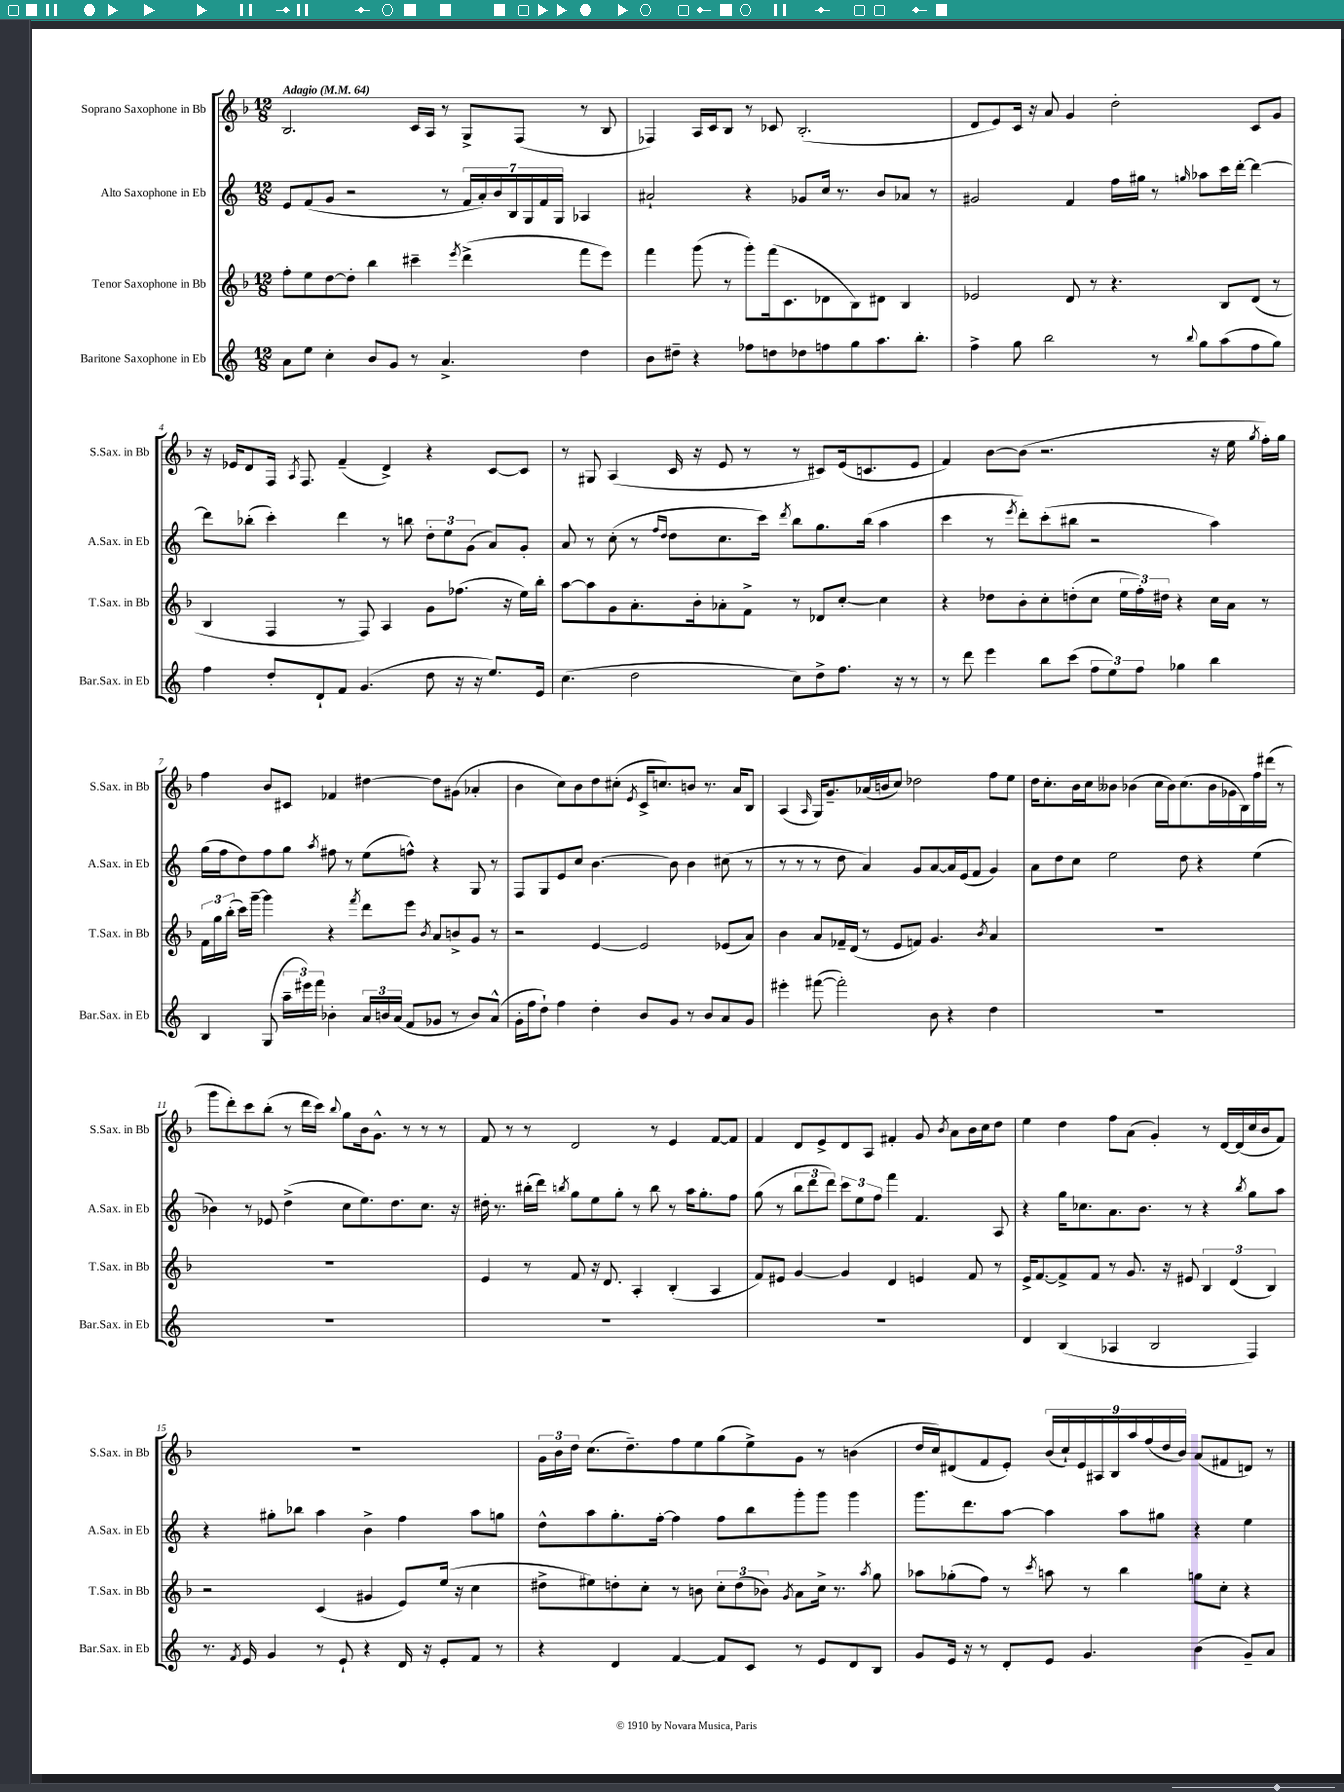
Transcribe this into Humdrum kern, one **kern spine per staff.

**kern	**kern	**kern	**kern
*part4	*part3	*part2	*part1
*staff4	*staff3	*staff2	*staff1
*I"Baritone Saxophone in Eb	*I"Tenor Saxophone in Bb	*I"Alto Saxophone in Eb	*I"Soprano Saxophone in Bb
*I'Bar.Sax. in Eb	*I'T.Sax. in Bb	*I'A.Sax. in Eb	*I'S.Sax. in Bb
*clefG2	*clefG2	*clefG2	*clefG2
*k[]	*k[b-]	*k[]	*k[b-]
*M12/8	*M12/8	*M12/8	*M12/8
*MM64	*MM64	*MM64	*MM64
=1	=1	=1	=1
!	!	!	!LO:TX:a:B:t=Adagio
8a\L	8ff'\L	8e/L	2.B-/
8ee\J	8ee\	(8f/	.
4cc'\	[8dd\	8g/J	.
.	8dd'\J]	2r	.
8b/L	4bb-\	.	.
8g/J	.	.	.
8r	4ccc#X~\	.	16c/LL
.	.	.	16A/JJ
4.a^/	.	8r	8r
.	8qeee/	.	.
.	(4ddd^\	28f/LL	8G^/L
.	.	28a'/)	.
.	.	28b/	.
.	.	28B/	.
.	.	.	(8F/J
.	.	28G/	.
.	.	28f/	.
.	.	28G/JJ	.
4dd\	8fff\L	4A-X/	8r
.	8eee\J)	.	8B-/
=2	=2	=2	=2
8b\L	4fff\	2a#X`/	4F-X/)
8dd#X~\J	.	.	.
4r	(8ggg\	.	16A/LL
.	.	.	16c/J
.	8r	.	8B-/J
8ff-X\L	8ggg'\L)	4r	8r
8ddn\	(16fff\k	.	8c-X/
.	8.c\	.	.
8dd-X\	.	8g-X/L	(2.B-'/
8ffn\	8d-X\	16cc/Jk	.
.	.	8.r	.
8gg\	8B-\)	.	.
8.aa\	8d#X\J	8b/L	.
.	4B-/	8a-X/J	.
8.bb'\J	.	.	.
.	.	8r	.
=3	=3	=3	=3
4ff^\	2e-X/	2g#X/	8d/L
.	.	.	8e/)
8gg\	.	.	16c/Jk
.	.	.	16r
2bb\	.	.	8a/
.	8d/	4f/	4g/
.	8r	.	.
.	4.r	16ff\LL	2dd'\
.	.	16gg#X\JJ	.
8r	.	8r	.
8qqbb/	.	16qqggn/	.
8gg\L	.	8aa-X\L	.
(8aa\	8B-/L	16ccc\L	.
.	.	[16ddd'\JJ	.
8ff\	(8d/J	4ddd\_	8c/L
8gg\J)	8r	.	8g/J
!!LO:LB:g=z
=4	=4	=4	=4
4ff\	4B-/	8ddd\L]	16r
.	.	.	16e-X/KL
.	.	(8bb-X'\J	8d/
8dd'/L	4F/	4ccc'\)	16F/Jk
.	.	.	8qA/
.	.	.	8.F/
8d`/	.	.	.
8f/J	8r	4ddd\	(4f~/
(4.g/	8F/)	.	.
.	4A/	8r	4d^/)
.	.	8bbn\	.
8dd\	8g\L	12dd'\L	4r
.	.	12ee\	.
16r	(8.ff-X\J	.	.
.	.	(12g\J	.
16r	.	.	.
8.ee/L)	.	8a/L)	[8c/L
.	16r	.	.
.	16ee\LL)	8g'/J	8c/J]
16e/Jk	16bb-'\JJ	.	.
=5	=5	=5	=5
(4.cc\	[8aa\L	8a/	8r
.	8aa\]	8r	8G#X/
.	8g\	(8cc'\	(4A/
2dd\	8.a'\	8r	.
.	.	16qqff/LL	.
.	.	16qqdd/JJ	.
.	.	8dd\L	16c/
.	16b-'\k	.	16r
.	8a-X'\	8.cc\	8e/
.	8f^\J	.	8r
.	.	16ccc\Jk)	.
.	.	8qddd/	.
8cc\L)	8r	8bb\L	8r
8dd^\	8d-X/L	8.gg\	8c#X/L)
8.ff\J	[8cc'/J	.	(16e/k
.	.	(16bb\Jk	8.cn/
.	4cc\]	4aa\	.
16r	.	.	.
8r	.	.	8e/J
=6	=6	=6	=6
8r	4r	4ccc\	4f/)
8ddd\	.	.	.
4eee\	8dd-X\L	8r	[8b-\L
.	.	8qeee/	.
.	8b-'\	8ddd'\L)	(8b-\J]
8bb\L	8cc'\	(8ccc'\	2.r
(8ccc\J	(8ddn'\	8bb#X\J	.
12ff\L	8cc\J	2r	.
12ee\)	.	.	.
.	24ee\LL	.	.
12ff\J	24ff'\)	.	.
.	24dd#X\JJ	.	.
4gg-X\	4r	.	.
4bb\	16cc\LL	4aa\)	16r
.	16a\JJ	.	16ee\
.	.	.	8qgg/
.	8r	.	16ff'\LL)
.	.	.	16gg\JJ
!!LO:LB:g=z
=7	=7	=7	=7
4B/	24f\LL	(16gg\LL	4ff\
.	24gg\	.	.
.	.	16ff\J	.
.	(24bb-'\JJ	.	.
.	16ccc\LL)	8dd\)	.
.	[16ggg~\JJ	.	.
(8G/	4ggg\]	8ff\	8b-/L
24aa~\LL	.	8gg\J	8c#X/J
24eee#X\)	.	.	.
24fff\JJ	.	.	.
.	.	8qaa/	.
4b-X'\	4r	8ff#X\	4f-X/
.	.	8r	.
.	8qfff/	.	.
24a/LL	8ddd\L	(8ee\L	[4dd#X\
24bn/	.	.	.
(24a/JJ	.	.	.
8f/L	8eee\J	8ffn^^\J)	.
.	8qb-/	.	.
8g-X/J	8a/L	4r	8dd#\L]
8r	8bn^/	.	(8g#X\J
8b/L)	8g/J	8G/	4a-X'/
(8a^^/J	8r	8r	.
=8	=8	=8	=8
16g'\LL	2r	8F/L	4b-\
16ff\J	.	.	.
8dd`\J)	.	8G/	.
4ff\	.	8e/	8cc\L)
.	.	8cc/J	8b-\
4dd'\	[4e/	[4.b\	8dd\
.	.	.	(8cc#X'\J
.	.	.	8qe/
8b/L	2e/]	.	16c^/KL
.	.	.	8.ccn/)
8g/J	.	8b\]	.
8r	.	4b\	8bn/J
8b/L	.	.	8.r
8a/	(8e-X/L	(8cc#X\	.
.	.	.	16a/KL
8g/J	8a/J)	8r	8B-/J
=9	=9	=9	=9
4eee#X'\	4b-\	8r	(4A/
.	.	8r	.
.	.	.	16qqA/
([8fff#X\	8a/L	8r	16G/KL)
.	.	.	8.g~/
2fff#'\])	16f-X~/L	8dd\	.
.	(16d/JJ	.	.
.	8r	4a/)	(16a-X/L
.	.	.	16bn/J
.	8e/L	.	8cc/J)
.	8fn/J)	8g/L	2dd-X\
8b\	4.g/	[8a/	.
4r	.	16a/L]	.
.	.	(16e/J	.
.	.	8f/J	.
.	8qb-/	.	.
4dd\	4a/	4g/)	8ff\L
.	.	.	8ee\J
=10	=10	=10	=10
1.r	1.r	8a\L	16dd\KL
.	.	.	8.cc'\
.	.	8dd\	.
.	.	8cc\J	16b-\L
.	.	.	16cc\J
.	.	2ee\	8b--X\J
.	.	.	(4b-X\
.	.	.	16cc\LL
.	.	.	16b-\J)
.	.	8dd\	(8.cc\
.	.	4r	.
.	.	.	16b-\L
.	.	.	16g-X\
.	.	.	16B-\)
.	.	(4ee\	16ff\
.	.	.	(16ddd#X\JJ
.	.	.	8r
!!LO:LB:g=z
=11	=11	=11	=11
1.r	1.r	4b-X\)	8ggg\L
.	.	.	8ddd'\)
.	.	8r	8ccc\
.	.	8e-X/	(8bb-'\J
.	.	(4dd^\	8r
.	.	.	16ddd\LL
.	.	.	16ccc\JJ)
.	.	.	8qqbb-/
.	.	8cc\L	8gg\L
.	.	8.ee\)	16b-\k
.	.	.	8.g^^\J
.	.	8.dd\	.
.	.	.	8r
.	.	8.cc\J	8r
.	.	.	8r
.	.	16r	.
=12	=12	=12	=12
1.r	4e/	16dd#X'\	8f/
.	.	8.r	.
.	.	.	8r
.	8r	(16bb#X'\LL	8r
.	.	16ddd\JJ)	.
.	.	8qbbn/	.
.	8f/	8gg\L	2d/
.	16r	8ee\	.
.	8.d/	.	.
.	.	8gg'\J	.
.	4A'/	8r	.
.	.	8bb\	8r
.	(4B-'/	8r	4e/
.	.	16aa\KL	.
.	.	8.gg'\	.
.	4A/	.	[8f/L
.	.	8ff\J	8f/J]
=13	=13	=13	=13
1.r	8f/L)	(8gg\	4f/
.	8e#X/J	8r	.
.	[4g/	12bb\L	8d/L
.	.	12ddd\	.
.	.	.	8e^/
.	.	12ddd\J)	.
.	4g/]	12ccc\L	8d/
.	.	12ee\	.
.	.	.	8A/J
.	.	12ff\J	.
.	4d/	4fff\	4f#X'/
.	4en/	4.f/	8g/
.	.	.	8qb-/
.	.	.	8a\L
.	8f/	.	16b-\L
.	.	.	16cc\J
.	8r	8A/	8dd\J
=14	=14	=14	=14
4d/	16e^/KL	4r	4ee\
.	[8.f/	.	.
(4B/	8f^/]	16gg\KL	4dd\
.	.	8.cc-X\	.
.	8f/J	.	.
4A-X/	8r	8.a\	8ff\L
.	8.g/	.	(8a\J
.	.	8.b\J	.
2B/	.	.	4g'/)
.	16r	.	.
.	8e#X/	8r	.
.	6B-/	4r	8r
.	.	.	[16d/LL
.	(6d/	.	.
.	.	.	(16d/]
.	.	8qbb/	.
4F/)	.	8gg\L	16cc/
.	.	.	16b-/J
.	6B-/)	.	.
.	.	8aa\J	8f/J)
!!LO:LB:g=z
=15	=15	=15	=15
8.r	2r	4r	1.r
8qf/	.	.	.
16e/	.	.	.
4g/	.	8gg#X'\L	.
.	.	8bb-X\J	.
8r	(4c/	4aa\	.
8e`/	.	.	.
4r	4g#X/	4b^\	.
16d/	8e/L)	4ff\	.
16r	.	.	.
8e'/L	(16ee/Jk	.	.
.	16r	.	.
8f/J	4cc\	8aa\L	.
8r	.	8ggn\J	.
=16	=16	=16	=16
4r	8dd#X^\L	8dd^^\L	24g\LL
.	.	.	24b-\
.	.	.	24dd\JJ
.	8ee#X\)	8aa\	(8.cc\L
4d/	8ddn'\	8.gg'\	.
.	.	.	8.dd~\)
.	8cc'\J	.	.
.	.	[16ff'\Jk	.
[4f/	8r	4ff\]	8ff\
.	8bn\	.	8ee\
8f/L]	12cc'\L	8ff\L	(8gg\
.	(12dd\	.	.
8c/J	.	8bb\	8ee^\)
.	12b-X\J)	.	.
.	8qg/	.	.
8r	8a\L	8ggg'\	8g\J
8e/L	16cc^\Jk	8ggg\J	8r
.	8.r	.	.
8d/	.	4ggg\	(4bn\
.	8qaa/	.	.
8B/J	8gg\	.	.
=17	=17	=17	=17
8g/L	8aa-X\L	8.ggg\L	16dd/LL
.	.	.	16cc/J)
16e/Jk	(8gg-X'\	.	(8d#X/
16r	.	8.ddd\	.
8r	8ff\J)	.	8f/
8d'/L	8r	[8aa\J	8e'/J)
.	8qccc/	.	.
8e/J	8aan\	4aa\]	(18b-/LL
.	.	.	18cc`/)
.	.	.	18e/
4.g/	8r	.	.
.	.	.	18A#X/
.	.	.	18B-/
.	4bb-\	8aa\L	.
.	.	.	18aa/
.	.	.	(18ff/
.	.	8gg#X\J	.
.	.	.	18dd/
.	.	.	18b-/JJ)
(4b\	8ggn\L	4r	(8a/L
.	8cc'\J	.	8f#X/
8g~/L)	4r	4ee\	8dn/J)
8a/J	.	.	8r
==	==	==	==
*-	*-	*-	*-
